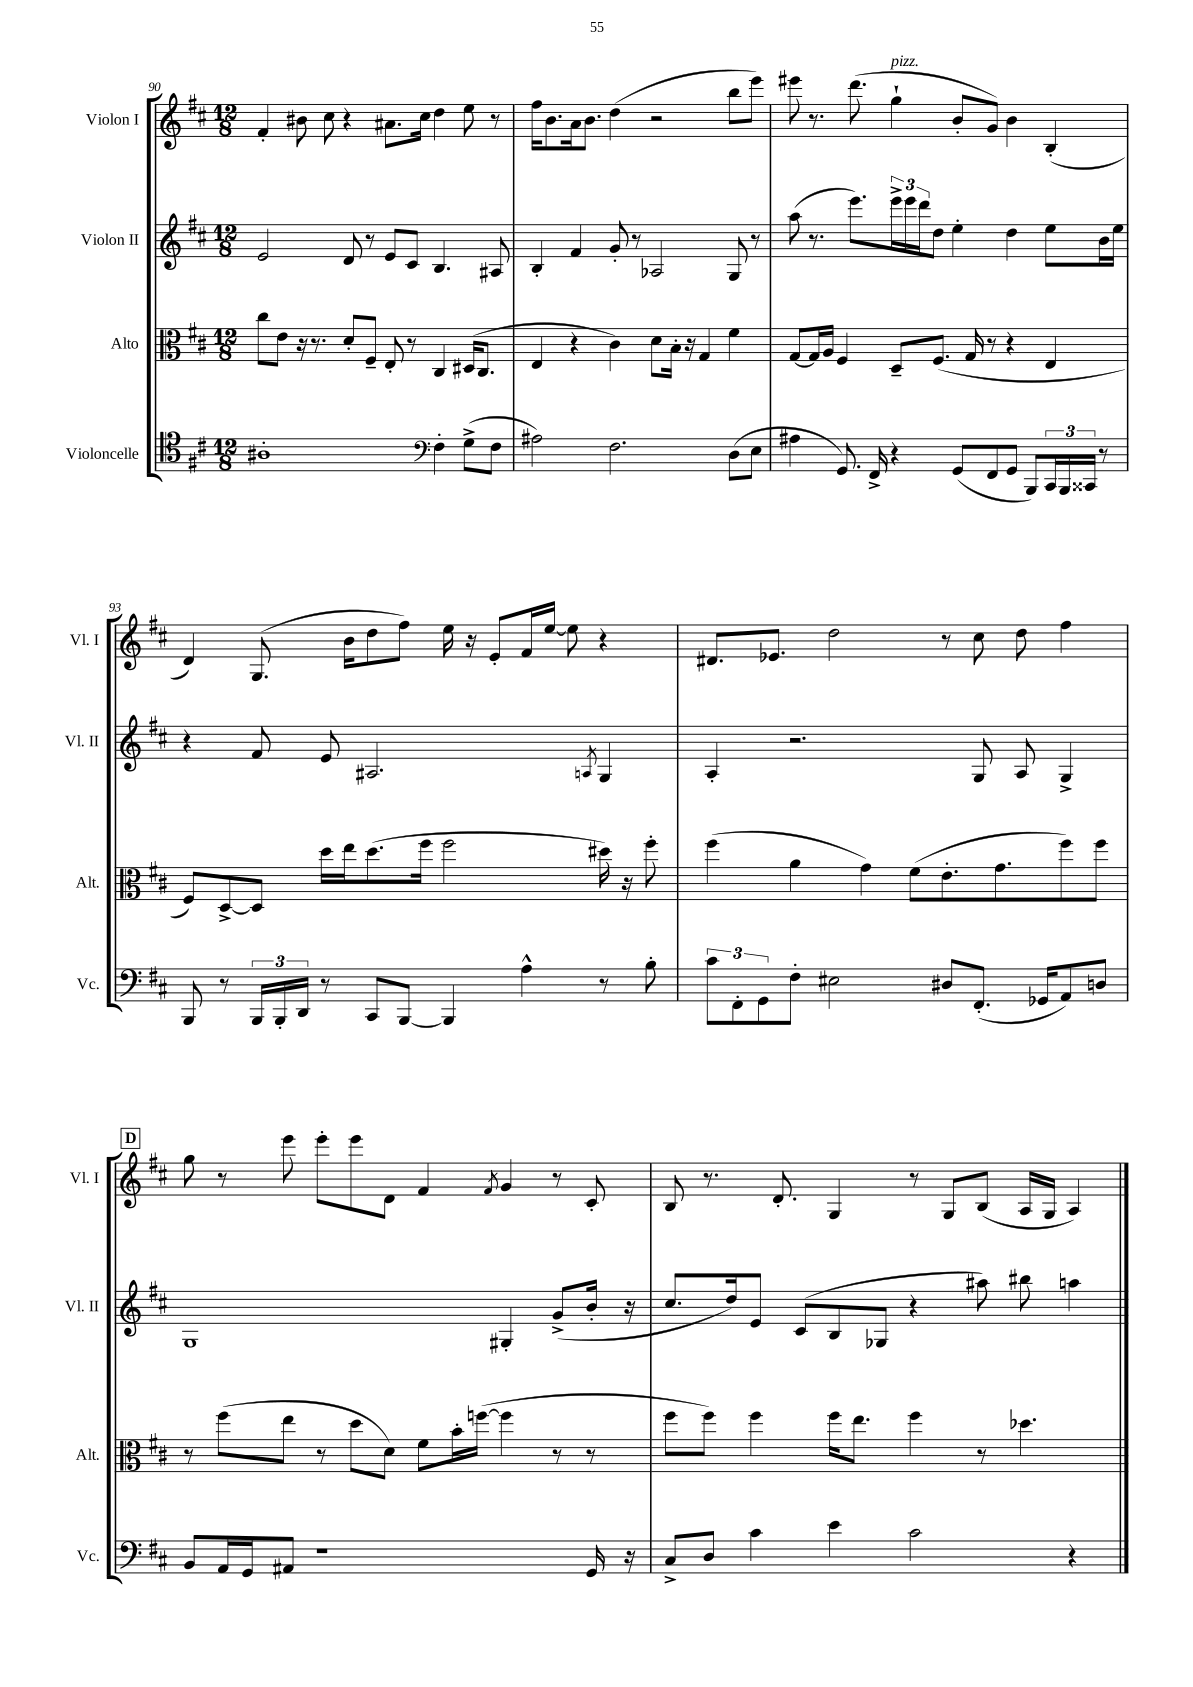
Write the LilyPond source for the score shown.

<<
\new StaffGroup <<
\new Staff = "s0" \with { instrumentName = "Violon I" shortInstrumentName = "Vl. I" } {
    \clef treble \key d \major \numericTimeSignature \time 12/8
    fis'4-. bis'8 cis''8 r4 ais'8. cis''16 d''4 e''8 r8 |
    fis''16 b'8. a'16 b'8. d''4( r2 b''8 e'''8) |
    eis'''8 r8. d'''8.( g''4-!^\markup { \italic "pizz." } b'8-. g'8) b'4 b4-.( |
    d'4) g8.( b'16 d''8 fis''8) e''16 r16 e'8-. fis'16 e''16~ e''8 r4 |
    dis'8. ees'8. d''2 r8 cis''8 d''8 fis''4 |
    \mark \markup { \box "D" } g''8 r8 e'''8 e'''8-. e'''8 d'8 fis'4 \acciaccatura { fis'8 } g'4 r8 cis'8-. |
    b8 r8. d'8.-. g4 r8 g8 b8( a16 g16 a4) \bar "|." |
}
\new Staff = "s1" \with { instrumentName = "Violon II" shortInstrumentName = "Vl. II" } {
    \clef treble \key d \major \numericTimeSignature \time 12/8
    e'2 d'8 r8 e'8 cis'8 b4. ais8 |
    b4-. fis'4 g'8-. r8 aes2 g8 r8 |
    a''8( r8. e'''8.) \tuplet 3/2 { e'''16-> e'''16 d'''16 } d''8 e''4-. d''4 e''8 b'16 e''16 |
    r4 fis'8 e'8 ais2. \acciaccatura { a8 } g4 |
    a4-. r2. g8 a8 g4-> |
    \mark \markup { \box "D" } g1 gis4-. g'8->( b'16-. r16 |
    cis''8. d''16) e'8 cis'8( b8 ges8 r4 ais''8) bis''8 a''4 \bar "|." |
}
\new Staff = "s2" \with { instrumentName = "Alto" shortInstrumentName = "Alt." } {
    \clef alto \key d \major \numericTimeSignature \time 12/8
    cis''8 e'8 r16 r8. d'8-. fis8-- e8-. r8 cis4 dis16( cis8. |
    e4 r4 cis'4) d'8 b16-. r16 g4 fis'4 |
    g8~ g16 a16 fis4 d8-- fis8.( g16 r8 r4 e4 |
    fis8) d8~-> d8 d''16 e''16 d''8.( fis''16 fis''2 dis''16) r16 fis''8-. |
    fis''4( a'4 g'4) fis'8( e'8.-. g'8. fis''8) fis''8 |
    \mark \markup { \box "D" } r8 fis''8( e''8 r8 d''8 d'8) fis'8 b'16-. f''16~( f''4 r8 r8 |
    fis''8 fis''8) fis''4 fis''16 e''8. fis''4 r8 des''4. \bar "|." |
}
\new Staff = "s3" \with { instrumentName = "Violoncelle" shortInstrumentName = "Vc." } {
    \clef tenor \key d \major \numericTimeSignature \time 12/8
    ais1-. \clef bass fis4-. g8->( fis8 |
    ais2) fis2. d8( e8 |
    ais4 g,8.) fis,16-> r4 g,8( fis,8 g,8 b,,8) \tuplet 3/2 { cis,16 b,,16 cisis,16 } r8 |
    b,,8 r8 \tuplet 3/2 { b,,16 b,,16-. d,16 } r8 cis,8 b,,8~ b,,4 a4-^ r8 b8-. |
    \tuplet 3/2 { cis'8 fis,8-. g,8 } fis8-. eis2 dis8 fis,8.-.( ges,16 a,8) d8 |
    \mark \markup { \box "D" } b,8 a,16 g,16 ais,8 r1 g,16 r16 |
    cis8-> d8 cis'4 e'4 cis'2 r4 \bar "|." |
}
>>
>>
\layout { \context { \Score currentBarNumber = #90 } }
